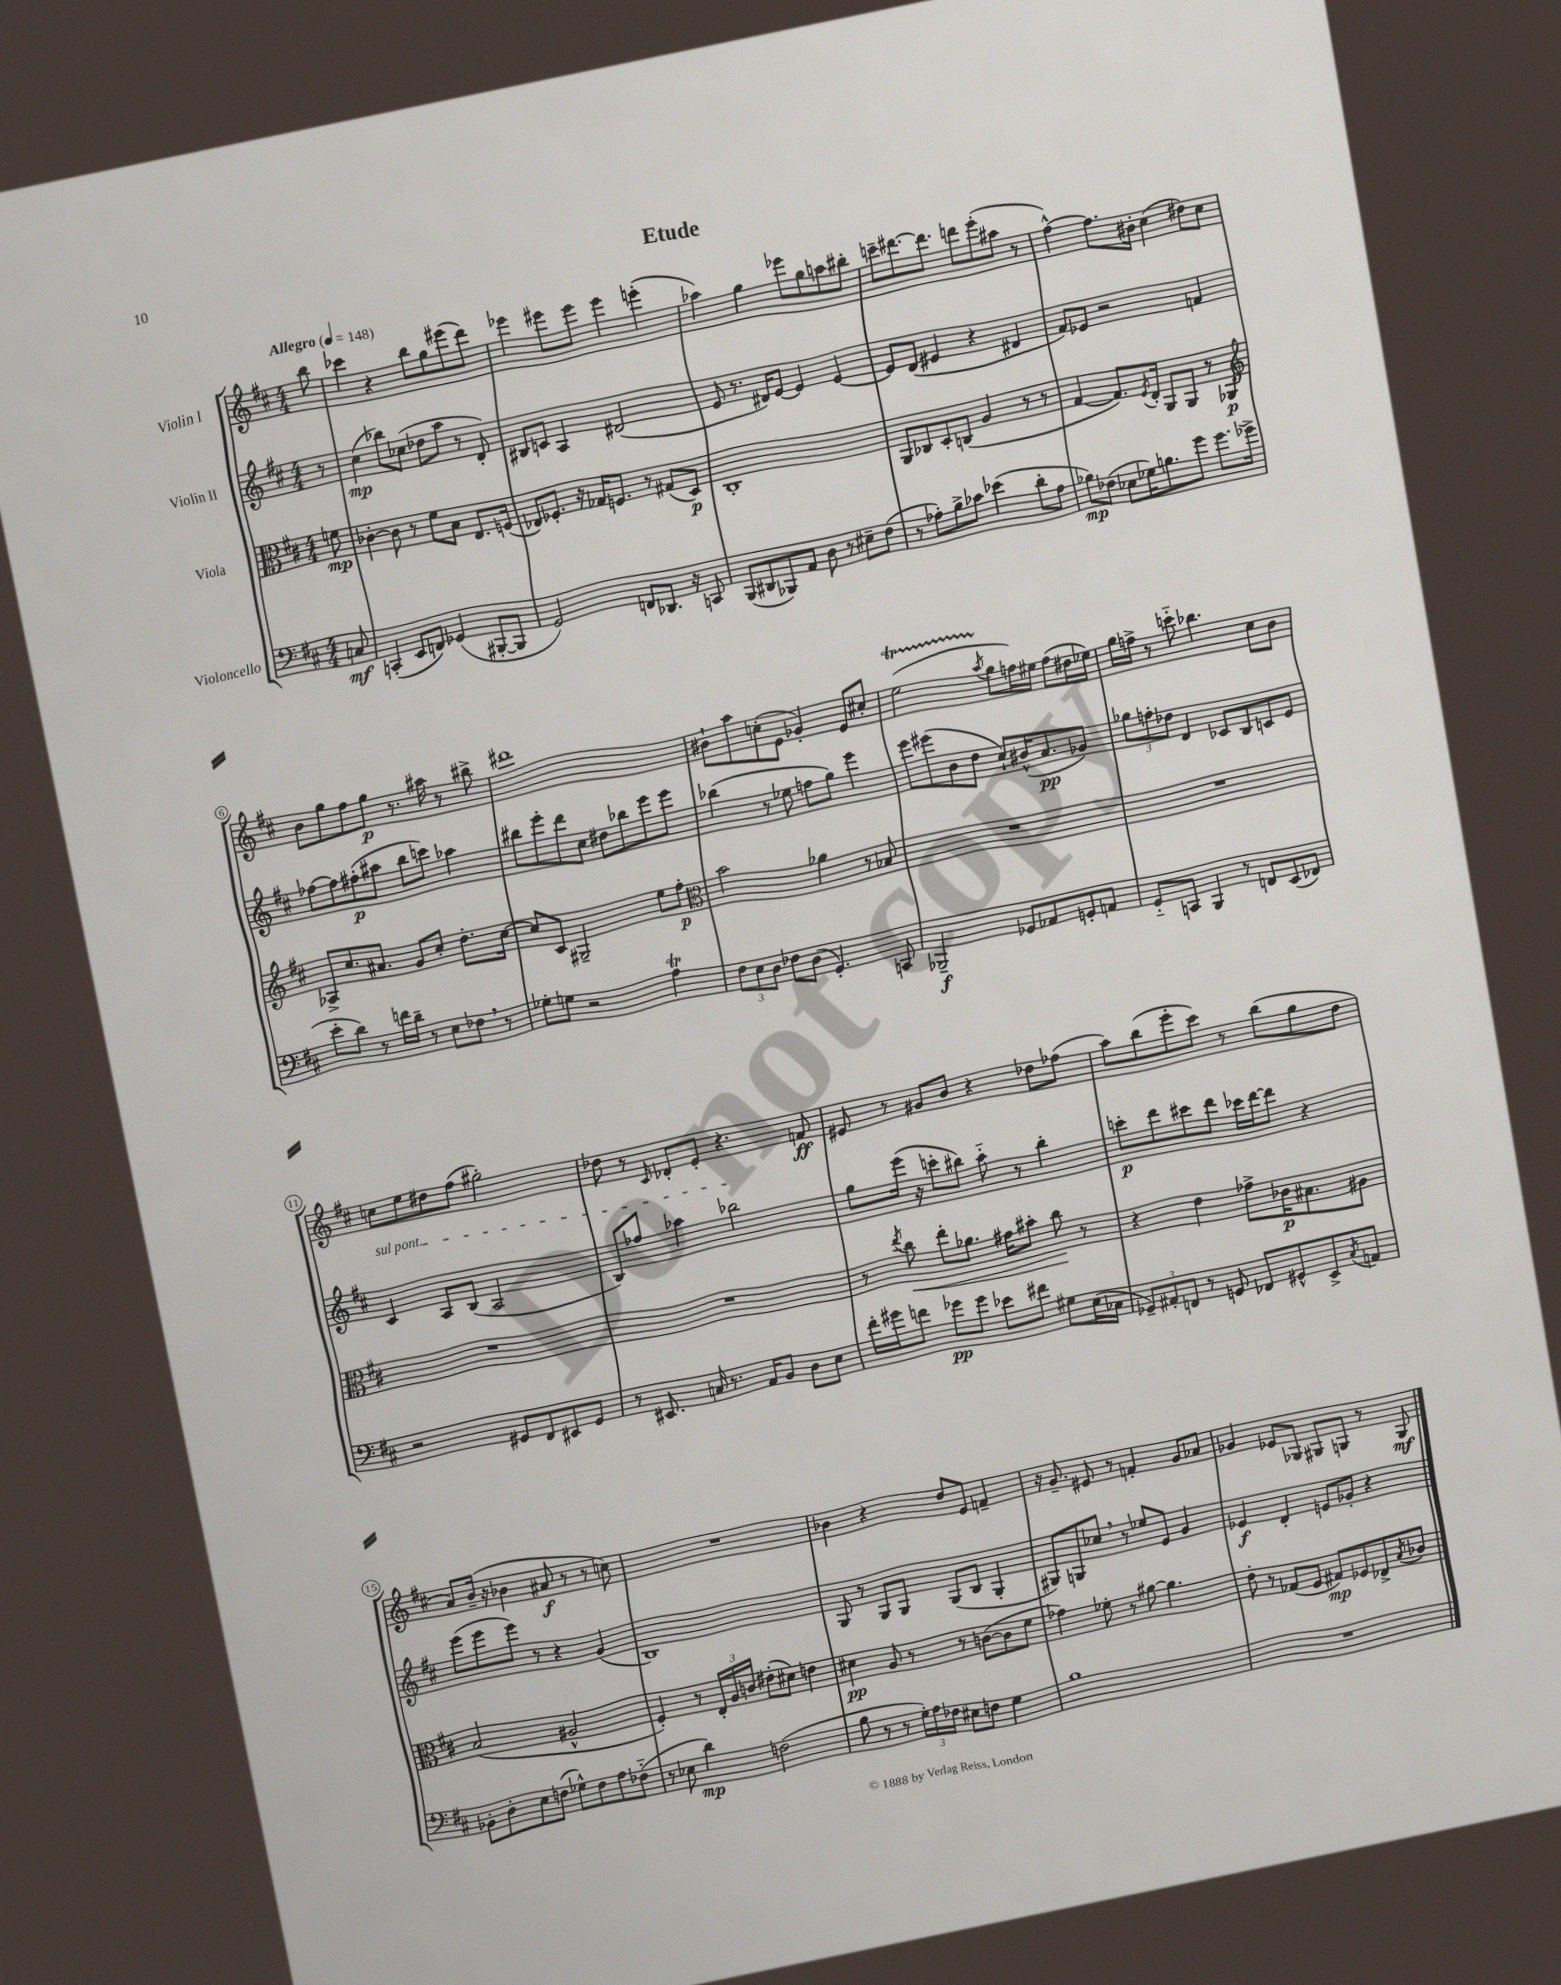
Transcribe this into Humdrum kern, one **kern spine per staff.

**kern	**kern	**kern	**kern
*staff4	*staff3	*staff2	*staff1
*clefF4	*clefC3	*clefG2	*clefG2
*k[f#c#]	*k[f#c#]	*k[f#c#]	*k[f#c#]
*M4/4	*M4/4	*M4/4	*M4/4
*MM148	*MM148	*MM148	*MM148
8C	8f	8r	8bb
=	=	=	=
(4CC'	[4c-'	(4cc#	4ccc-
8EE	8c-]	8bb-)	4r
8FF)	8r	(8cc-	.
(4GG-	8f#	8dd-	8bb
.	8B	8aa	8gg
[8BBB#'	8.E	8r	(8eee#
8BBB#]	.	8d')	8ddd)
.	(16F	.	.
=	=	=	=
2GG)	8E-)	8B#	4eee-
.	8.F-'	8c	.
.	.	4A	8eee#
.	16r	.	.
.	16G-	.	8eee#
.	8.F	.	.
8FF	.	(2d#	4eee#
8.DD-	8r	.	.
.	(8G#	.	(4eee'
16r	.	.	.
8CC	8D)	.	.
=	=	=	=
(8BBB	1C#'	8e	4aa-)
8DD#	.	8.r	.
8BBB-)	.	.	4gg
.	.	16d#)	.
8AA	.	[8e	.
8D	.	4e]	8eee-
8r	.	.	8gg
8E#~	.	[4e	8aa
(8F#	.	.	8bb#'
=	=	=	=
8r	8AA	8e]	8ccc~
8A-')	8C-	(8d	[8.ddd#
8B^	8D'	4e#	.
.	.	.	8.ddd#]
8c-	(8C	.	.
(4e-	4A	4r	8ddd
.	.	.	(8eee'
8d'	8r	4d#	8aa#
8A-	8r	.	8r
=	=	=	=
8B-)	[4G	8f#)	[4ff#^^)
(8F-	.	8e-	.
8E-	8.G])	2r	8.ff#]
16G-)	.	.	.
.	8qF#	.	.
8.B	16E'	.	16b#'
.	8AA	.	(4cc#
8g	8AA	.	.
8.g	8r	4f	8dd#)
.	8AA-	.	8cc#
(16g-^	.	.	.
=	=	=	=
*	*clefG2	*	*
8e'	8A-^	[8ff-	8b
8d)	8.cc#	8ff-]	8gg
8r	.	(8ff#'	8ff#
.	8.a#	.	.
16f	.	8aa#	8gg
16d~	.	.	.
8r	8g	8bb	8.r
8E	8cc#'	8ccc)	.
.	.	.	16aa#
8F-	8.dd'	4aa-	8r
8r	.	.	8bb#^
.	[16cc#	.	.
=	=	=	=
8G-'	8cc#]	8bb#	1ddd#
8G	8c#	8eee'	.
2r	2G#~	8ddd	.
.	.	8cc#	.
.	.	8dd#	.
.	.	8bb-	.
4A	8ee	8eee	.
.	8ff#'	8eee	.
=	=	=	=
*	*clefC3	*	*
12F#	2b	(4bb-	8b#`
12E	.	.	.
.	.	.	8aa
12D	.	.	.
8F-	.	8r	(8cc'
(8D	.	8ee-	8e
4.GG')	4a-	8ff	4g-')
.	.	8gg)	.
.	8r	4eee	8e
8CC	8B-	.	8cc#'
=	=	=	=
2BBB-~	1r	8eee	(2ee
.	.	(8eee#	.
.	.	8b	.
.	.	8dd	.
.	.	.	8qaa
8GG-	.	8cc#`)	8gg
8AA-	.	(16b#^^	16ff)
.	.	8.a	16ee#
8GG'	.	.	(8ff
8AA	.	8g-)	16dd#
.	.	.	16ee-)
=	=	=	=
8GG'~	1r	12gg-	16gg
.	.	.	16ff^
.	.	12ff'	.
8CC	.	.	8r
.	.	12dd-	.
4BBB	.	4d	8ccc'~
.	.	.	4.bb-
8r	.	8c-	.
8FF	.	8B	.
(8EE	.	8c	8cc#
8FF-)	.	8e	8b
=	=	=	=
2r	1r	4c#	8cc
.	.	.	8ee
.	.	8A	8dd#
.	.	(8B	(8ff#
8GG#	.	2A	2gg#')
8FF#	.	.	.
8EE#	.	.	.
8GG#	.	.	.
=	=	=	=
8r	1r	8B)	8dd-
8.EE#	.	8ff-	8r
.	.	.	16qqc#
.	.	4aa-	8d-'
16C	.	.	.
8.r	.	.	8e'
.	.	2bb-	4.r
16AA	.	.	.
8BB	.	.	.
8D	.	.	.
8E	.	.	8f
=	=	=	=
16f#'	8r	8gg	8e#
16g#	.	.	.
.	8qee	.	.
8f	8cc#	(16eee	8r
.	.	16r	.
8g-	8ee'	8ccc'	8g#
8g-	8.a-	8bb#)	8b
8e-	.	8aa'~	4r
.	16g#	.	.
8f#	8b#'	8r	.
8G#	8cc#	4bb#'	8dd-
(16E	8r	.	(8ff-
16C-	.	.	.
=	=	=	=
12GG-~)	4r	8ccc'	8aa)
12AA#'	.	.	.
.	.	8ddd	(8bb
12FF	.	.	.
8r	4e	8ccc#	8eee'
8GG	.	8ddd	8ccc#)
8FF-	8g-^	16ccc-	8r
.	.	[16ddd	.
8GG#^^	16c-	8ddd]	(8bb
.	8.B#	.	.
8EE^	.	4r	8gg
8qC#	.	.	.
8AA	8A#	.	8dd
=	=	=	=
8BB-'	(2B	(8eee	8a)
8D'	.	8eee	(16b~
.	.	.	16r
8E	.	8eee)	4b-
(8F	.	8r	.
8G-^^)	2A#^^	4r	8a#
8F	.	.	8r
8A	.	(4g	8r
(8F-'~	.	.	8cc)
=	=	=	=
8r	4F#')	1B)	1r
8E-	.	.	.
4d)	8r	.	.
.	24E'	.	.
.	24A	.	.
.	24c	.	.
(2F	(8e#'	.	.
.	8d#)	.	.
.	4e	.	.
=	=	=	=
8B	4d#	8G	4b-
8r	.	8r	.
8r	8A	8G	4r
24G')	8r	8G	.
24A	.	.	.
24F-	.	.	.
8E#	8r	(8G	8dd
8F	([8c	8B	8e
4G	8c]	4G'	4f~
.	8f#	.	.
=	=	=	=
1B	4g-)	8G#)	16r
.	.	.	8.g~
.	.	8G	.
.	8f-'	8cc-	8e#
.	8r	8r	8r
.	[8a#	8ee-	4f'
.	4.a#]	8e	.
.	.	4g	8g
.	.	.	8a-
=	=	=	=
1r	8e'	4e-	4g-
.	8r	.	.
.	(8G-	4d'	8e-
.	8F#	.	8G-
.	8G#)	8e	8G#
.	8F-	8g-'	8G
.	8E-^	4r	8r
.	8qB	.	.
.	8c-	.	8G
==	==	==	==
*-	*-	*-	*-
